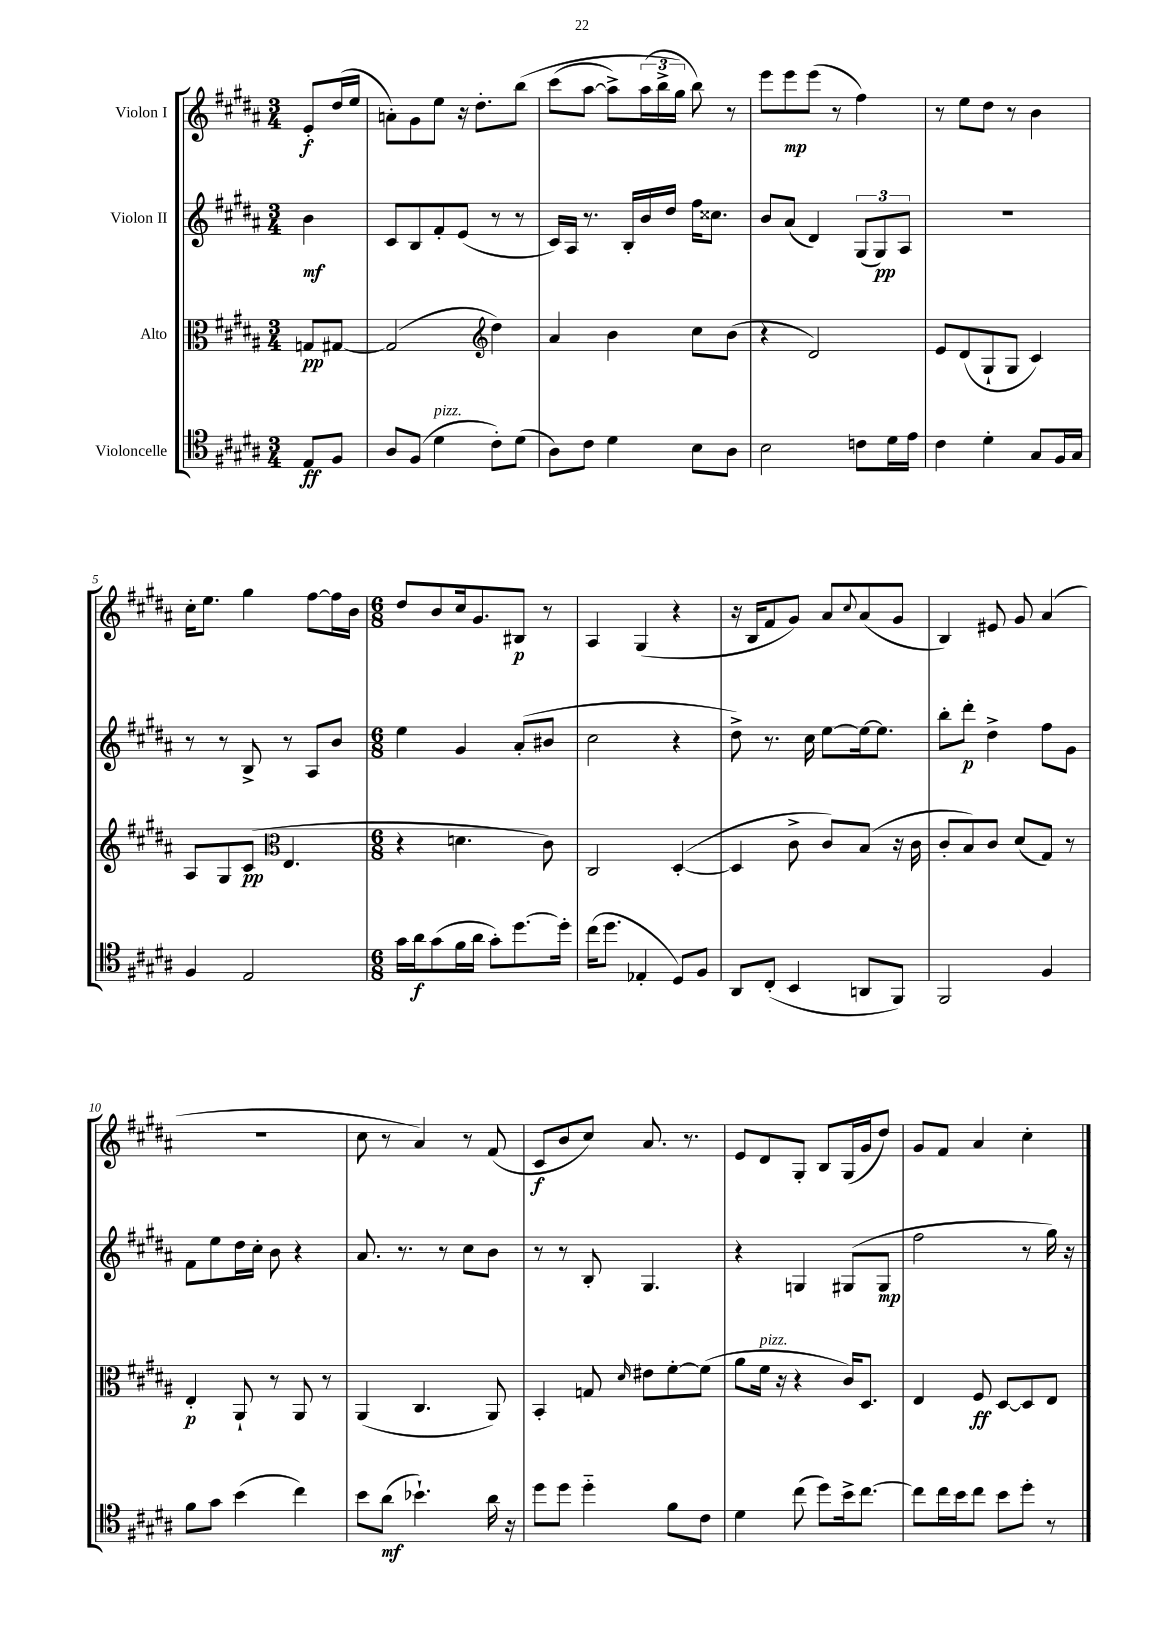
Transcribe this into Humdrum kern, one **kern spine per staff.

**kern	**kern	**kern	**kern
*staff4	*staff3	*staff2	*staff1
*clefC4	*clefC3	*clefG2	*clefG2
*k[f#c#g#d#a#]	*k[f#c#g#d#a#]	*k[f#c#g#d#a#]	*k[f#c#g#d#a#]
*M3/4	*M3/4	*M3/4	*M3/4
8E/L	8G/L	4b\	8e'/L
8F#/J	[8G#/J	.	(16dd#/L
.	.	.	16ee/JJ
=	=	=	=
8A#/L	(2G#/]	8c#/L	8a'\L)
(8F#/J	.	8B/	8g#\
4d#\	.	8f#'/	8ee\J
.	.	(8e/J	16r
.	.	.	8.dd#'\L
*	*clefG2	*	*
8c#'\L)	4dd#\)	8r	.
(8d#\J	.	8r	&(8bb\J
=	=	=	=
8A#\L)	4a#/	16c#/LL)	(8ccc#\L
.	.	16A#/JJ	.
8c#\J	.	8.r	[8aa#\J
4d#\	4b\	.	8aa#^\]L)
.	.	16B'/LL	.
.	.	16b/	(24aa#\L
.	.	.	24bb^\
.	.	16dd#/JJ	.
.	.	.	24gg#\JJ&)
8B\L	8cc#\L	16ff#\LK	8bb\)
.	.	8.cc##\J	.
8A#\J	(8b\J	.	8r
=	=	=	=
2B\	4r	8b/L	8eee\L
.	.	(8a#/J	8eee\
.	2d#/)	4d#/)	(8eee\J
.	.	.	8r
8c\L	.	(12G#/L	4ff#\)
.	.	12G#/)	.
16d#\L	.	.	.
.	.	12A#/J	.
16e\JJ	.	.	.
=	=	=	=
4c#\	8e/L	2.r	8r
.	(8d#/	.	8ee\L
4d#'\	8G#`/	.	8dd#\J
.	8G#/J	.	8r
8G#/L	4c#/)	.	4b\
16F#/L	.	.	.
16G#/JJ	.	.	.
=	=	=	=
4F#/	8A#/L	8r	16cc#'\LK
.	.	.	8.ee\J
.	8G#/	8r	.
2E/	(8c#/J	8B^/	4gg#\
*	*clefC3	*	*
.	4.E/	8r	.
.	.	8A#/L	[8ff#\L
.	.	8b/J	16ff#\]L
.	.	.	16b\JJ
=	=	=	=
*M6/8	*M6/8	*M6/8	*M6/8
16g#\LL	4r	4ee\	8dd#/L
16a#\J	.	.	.
(8g#\	.	.	8b/
16f#\L	4.d\	4g#/	16cc#/k
16a#\JJ	.	.	8.g#/
8g#'\L)	.	.	.
[8.dd#\	.	(8a#'/L	8B#/J
.	8c#\)	8b#/J	8r
16dd#'\]Jk	.	.	.
=	=	=	=
(16cc#\LK	2C#/	2cc#\	4A#/
8.dd#\J	.	.	.
4E-'/	.	.	(4G#/
8D#/L)	([4D#'/	4r	4r
8F#/J	.	.	.
=	=	=	=
8AA#/L	4D#/]	8dd#^\)	16r
.	.	.	16B/LK
(8C#'/J	.	8.r	8f#/
4BB/	8c#^\	.	8g#/J)
.	.	16cc#\	.
.	8c#/L)	[8ee\L	8a#/L
.	.	.	8qqcc#/
8AA/L	(8B/J	16ee\_k	(8a#/
.	.	8.ee\]J	.
8FF#/J)	16r	.	8g#/J
.	16c#\	.	.
=	=	=	=
2FF#/	8c#'/L	8bb'\L	4B/)
.	8B/)	8ddd#'\J	.
.	8c#/J	4dd#^\	8e#/
.	(8d#/L	.	8g#/
4F#/	8G#/J)	8ff#\L	(4a#/
.	8r	8g#\J	.
=	=	=	=
8f#\L	4E'/	8f#\L	2.r
8g#\J	.	8ee\	.
(4b\	8AA#`/	16dd#\L	.
.	.	16cc#'\JJ	.
.	8r	8b\	.
4cc#\)	8AA#/	4r	.
.	8r	.	.
=	=	=	=
8b\L	(4AA#/	8.a#/	8cc#\
(8a#\J	.	.	8r
.	.	8.r	.
4.b-`\)	4.C#/	.	4a#/)
.	.	8r	.
.	.	8cc#\L	8r
16a#\	8AA#/)	8b\J	(8f#/
16r	.	.	.
=	=	=	=
8dd#\L	4BB'/	8r	8c#/L
8dd#\J	.	8r	8b/
4dd#'~\	8G/	8B'/	8cc#/J)
.	16qqd#/	.	.
.	8e#\L	4.G#/	8.a#/
8f#\L	[8f#'\	.	.
.	.	.	8.r
8c#\J	(8f#\]J	.	.
=	=	=	=
4d#\	8a#\L	4r	8e/L
.	16f#\Jk	.	8d#/
.	16r	.	.
(8cc#\	4r	4G/	8G#'/J
8dd#\L)	.	.	8B/L
16b^\k	16c#/LK)	(8G#/L	(16G#/L
[8.cc#\J	8.D#/J	.	16g#/J
.	.	8G#/J	8dd#/J)
=	=	=	=
8cc#\]L	4E/	2ff#\	8g#/L
16cc#\L	.	.	8f#/J
16b\J	.	.	.
8cc#\J	8F#/	.	4a#/
8b\L	[8D#/L	.	.
8dd#'\J	8D#/]	8r	4cc#'\
8r	8E/J	16gg#\)	.
.	.	16r	.
==	==	==	==
*-	*-	*-	*-
